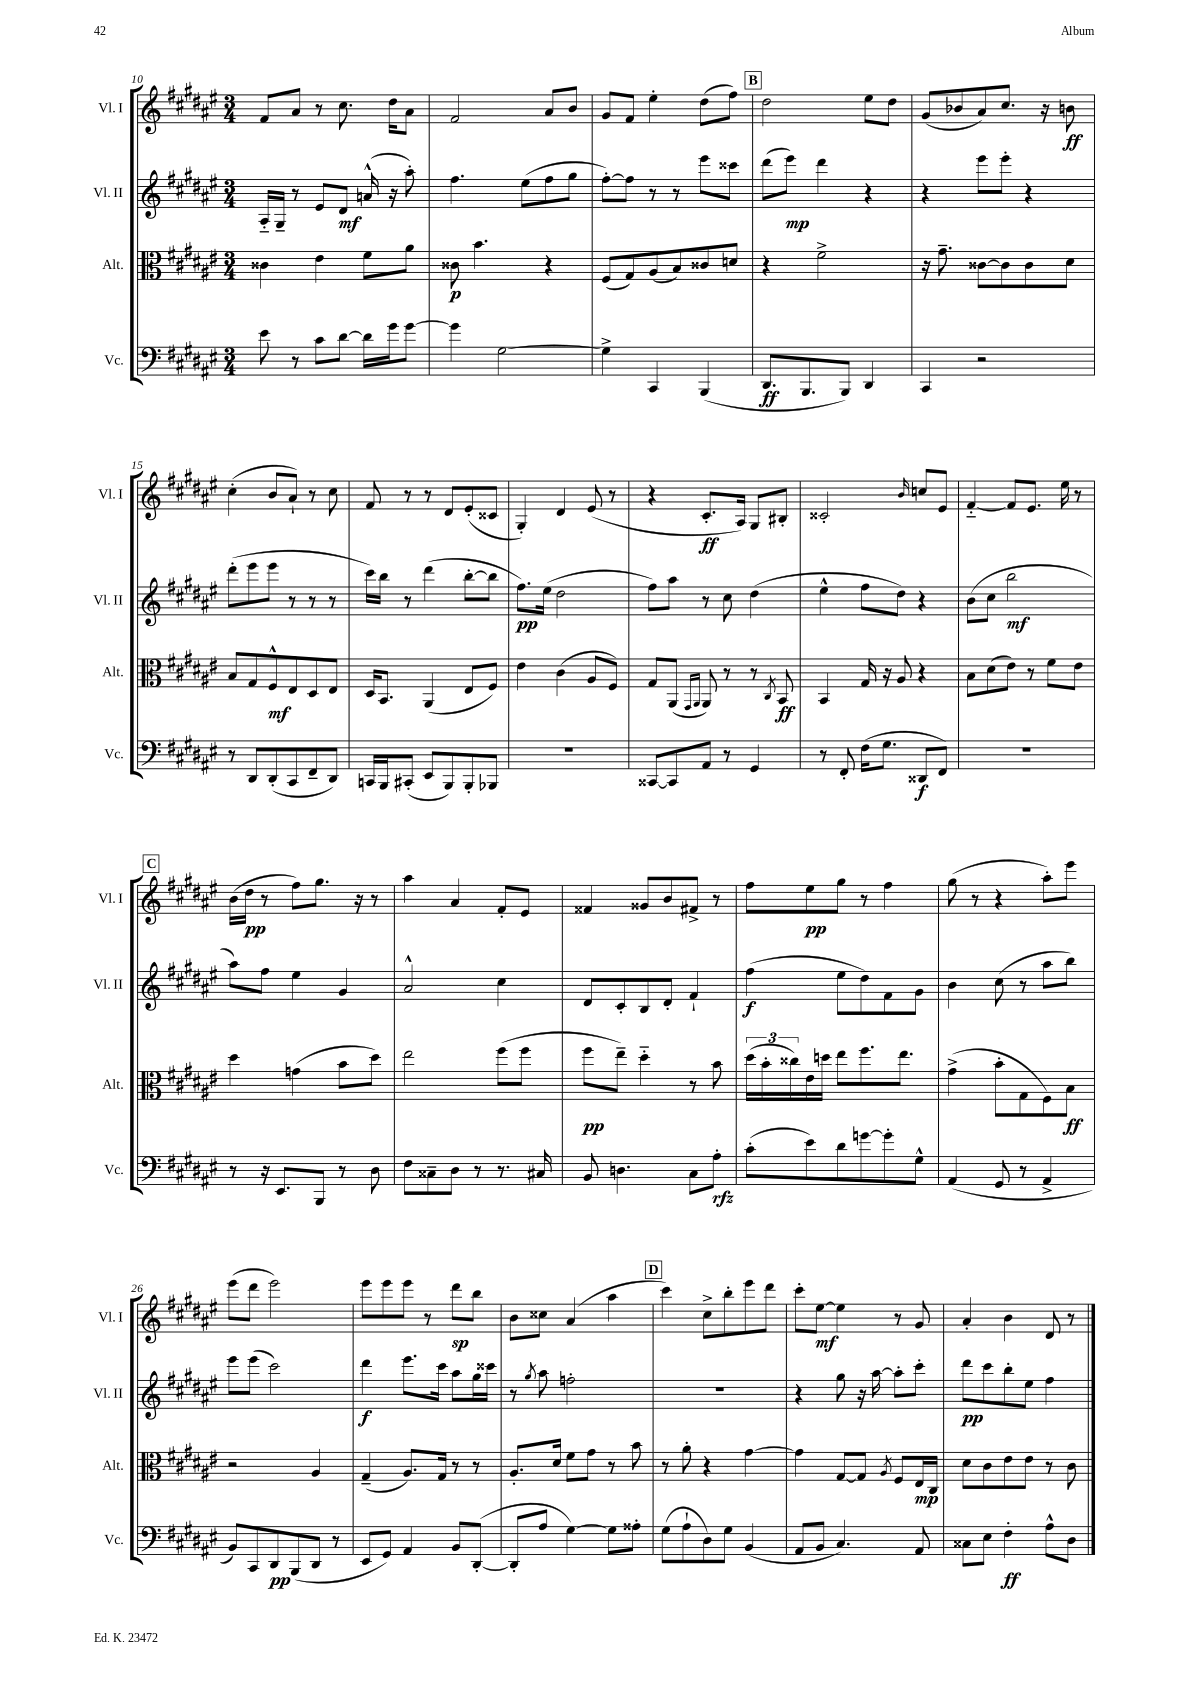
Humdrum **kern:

**kern	**kern	**kern	**kern
*staff4	*staff3	*staff2	*staff1
*clefF4	*clefC3	*clefG2	*clefG2
*k[f#c#g#d#a#e#]	*k[f#c#g#d#a#e#]	*k[f#c#g#d#a#e#]	*k[f#c#g#d#a#e#]
*M3/4	*M3/4	*M3/4	*M3/4
8e#\	4c##\	16A#'~/LL	8f#/L
.	.	16G#~/JJ	.
8r	.	8r	8a#/J
8c#\L	4e#\	8e#/L	8r
[8d#\J	.	8d#/J	8.cc#\
16d#\]LL	8f#\L	(16a^^/	.
16g#\J	.	16r	16dd#\LK
[8g#\J	8a#\J	8aa#'\)	8a#\J
=	=	=	=
4g#\]	8c##\	4.ff#\	2f#/
.	4.b\	.	.
[2G#\	.	.	.
.	.	(8ee#\L	.
.	4r	8ff#\	8a#/L
.	.	8gg#\J	8b/J
=	=	=	=
4G#^\]	(8F#/L	[8ff#'\L)	8g#/L
.	8G#/)	8ff#\]J	8f#/J
4CC#/	(8A#/	8r	4ee#'\
.	8B/)	8r	.
(4BBB/	8c##/	8eee#\L	(8dd#\L
.	8d/J	8ccc##\J	8ff#\J)
=	=	=	=
8.DD#/L	4r	(8ddd#\L	2dd#\
.	.	8eee#\J)	.
8.BBB/	.	.	.
.	2f#^\	4ddd#\	.
8BBB/J)	.	.	.
4DD#/	.	4r	8ee#\L
.	.	.	8dd#\J
=	=	=	=
4CC#/	16r	4r	(8g#/L
.	8.g#~\	.	.
.	.	.	8b-/
2r	[8c##\L	8eee#\L	8a#/)
.	8c##\]	8eee#'\J	8.cc#/J
.	8c##\	4r	.
.	.	.	16r
.	8d#\J	.	8b\
=	=	=	=
8r	8B/L	(8ddd#'\L	(4cc#'\
8DD#/L	8G#/	8eee#\	.
(8DD#'/	8F#^^/	8eee#\J	8b/L
8CC#/	8E#/	8r	8a#`/J)
8FF#~/	8D#/	8r	8r
8DD#/J)	8E#/J	8r	8cc#\
=	=	=	=
16CC/LL	16D#/LK	16ccc#\LL)	8f#/
16BBB/J	8.BB/J	16bb\JJ	.
(8CC#'/J	.	8r	8r
8EE#/L	(4AA#/	(4ddd#\	8r
8BBB/)	.	.	8d#/L
8BBB'/	8E#/L	[8bb'\L	(8e#'/
8BBB-/J	8F#/J)	8bb\]J	8c##/J
=	=	=	=
2.r	4e#\	8.ff#\L)	4G#'/)
.	.	(16ee#\Jk	.
.	(4c#\	2dd#\	4d#/
.	8A#/L	.	(8e#/
.	8F#/J)	.	8r
=	=	=	=
[8CC##/L	8G#/L	8ff#\L)	4r
8CC##/]	(8AA#/J	8aa#\J	.
.	16qqGG#/LL	.	.
.	16qqAA#/JJ	.	.
8AA#/J	8AA#/)	8r	8.c#'/L
8r	8r	8cc#\	.
.	.	.	16A#/Jk)
4GG#/	8r	(4dd#\	8G#/L
.	8qC#/	.	.
.	8BB/	.	8B#'/J
=	=	=	=
8r	4BB/	4ee#^^\	2c##'/
8FF#'/	.	.	.
(16F#\LK	16G#/	8ff#\L	.
8.G#\J	16r	.	.
.	8A#/	8dd#\J)	.
.	.	.	16qqb/
8DD##/L	4r	4r	8cc/L
8FF#/J)	.	.	8e#/J
=	=	=	=
2.r	8B\L	(8b\L	[4f#'~/
.	(8d#\	8cc#\J	.
.	8e#\J)	2bb\	8f#/]L
.	8r	.	8.e#/J
.	8f#\L	.	.
.	.	.	16ee#\
.	8e#\J	.	8r
=	=	=	=
8r	4dd#\	8aa#\L)	(16b\LL
.	.	.	16dd#\JJ
16r	.	8ff#\J	8r
8.EE#/L	.	.	.
.	(4g\	4ee#\	8ff#\L)
8BBB/J	.	.	8.gg#\J
8r	8b\L	4g#/	.
.	.	.	16r
8D#\	8dd#\J)	.	8r
=	=	=	=
8F#\L	2ee#\	2a#^^/	4aa#\
8C##~\	.	.	.
8D#\J	.	.	4a#/
8r	.	.	.
8.r	(8ff#\L	4cc#\	8f#'/L
.	8ff#\J	.	8e#/J
16C#/	.	.	.
=	=	=	=
8BB/	8ff#\L	8d#/L	4f##/
4.D\	8ee#~\J)	8c#'/	.
.	4dd#'~\	8B/	8g##/L
.	.	8d#'/J	8b/
8C#\L	8r	4f#`/	8f#^/J
8A#'\J	8b\	.	8r
=	=	=	=
(8c#'\L	(24dd#\LL	(4ff#\	8ff#\L
.	24b'\	.	.
.	24cc##\)	.	.
8e#\)	16e#\	.	8ee#\
.	16dd\JJ	.	.
8d#\	8ee#\L	8ee#\L	8gg#\J
[8g\	8.ff#\	8dd#\)	8r
8g'\]	.	8f#\	4ff#\
.	8.ee#\J	.	.
8G#^^\J	.	8g#\J	.
=	=	=	=
(4AA#/	(4g#^\	4b\	(8gg#\
.	.	.	8r
8GG#/	8b'\L	(8cc#\	4r
8r	8G#\	8r	.
4AA#^/	8F#\)	8aa#\L	8aa#'\L)
.	8B\J	8bb\J)	8eee#\J
=	=	=	=
8BB/L)	2r	8eee#\L	(8eee#\L
8CC#/	.	(8eee#\J	8ddd#\J
8DD#/	.	2ccc#\)	2eee#\)
(8BBB/	.	.	.
8DD#/J	4A#/	.	.
8r	.	.	.
=	=	=	=
8EE#/L	(4G#~/	4ddd#\	8eee#\L
8GG#/J)	.	.	8eee#\
4AA#/	8.A#/L)	8.eee#\L	8eee#\J
.	.	.	8r
.	16G#/Jk	16ccc#\Jk	.
8BB/L	8r	8aa#\L	8ddd#\L
([8DD#'/J	8r	16gg#\L	8bb\J
.	.	16ccc##\JJ	.
=	=	=	=
8DD#'/]L	8.A#'/L	8r	8b\L
.	.	8qgg#/	.
8A#/J	.	8aa#\	8cc##\J
.	16d#/Jk	.	.
[4G#\)	8f#\L	2ff'\	(4a#/
.	8g#\J	.	.
8G#\]L	8r	.	4aa#\
8A##'\J	8b\	.	.
=	=	=	=
(8G#\L	8r	2.r	4ccc#\)
8A#`\	8a#'\	.	.
8D#\)	4r	.	8cc#^\L
8G#\J	.	.	8bb'\
(4BB/	[4g#\	.	8eee#\
.	.	.	8ddd#\J
=	=	=	=
8AA#/L	4g#\]	4r	8ccc#'\L
8BB/J	.	.	[8ee#\J
4.C#/)	[8G#/L	8gg#\	4ee#\]
.	8G#/]J	16r	.
.	.	[16aa#\	.
.	8qA#/	.	.
.	8F#/L	8aa#'\]L	8r
8AA#/	16E#/L	8ccc#'\J	8g#/
.	16C#/JJ	.	.
=	=	=	=
8C##\L	8d#\L	8ddd#\L	4a#'/
8E#\J	8c#\	8ccc#\	.
4F#'\	8e#\	8bb'\	4b\
.	8e#\J	8ee#\J	.
8A#^^\L	8r	4ff#\	8d#/
8D#\J	8c#\	.	8r
==	==	==	==
*-	*-	*-	*-
